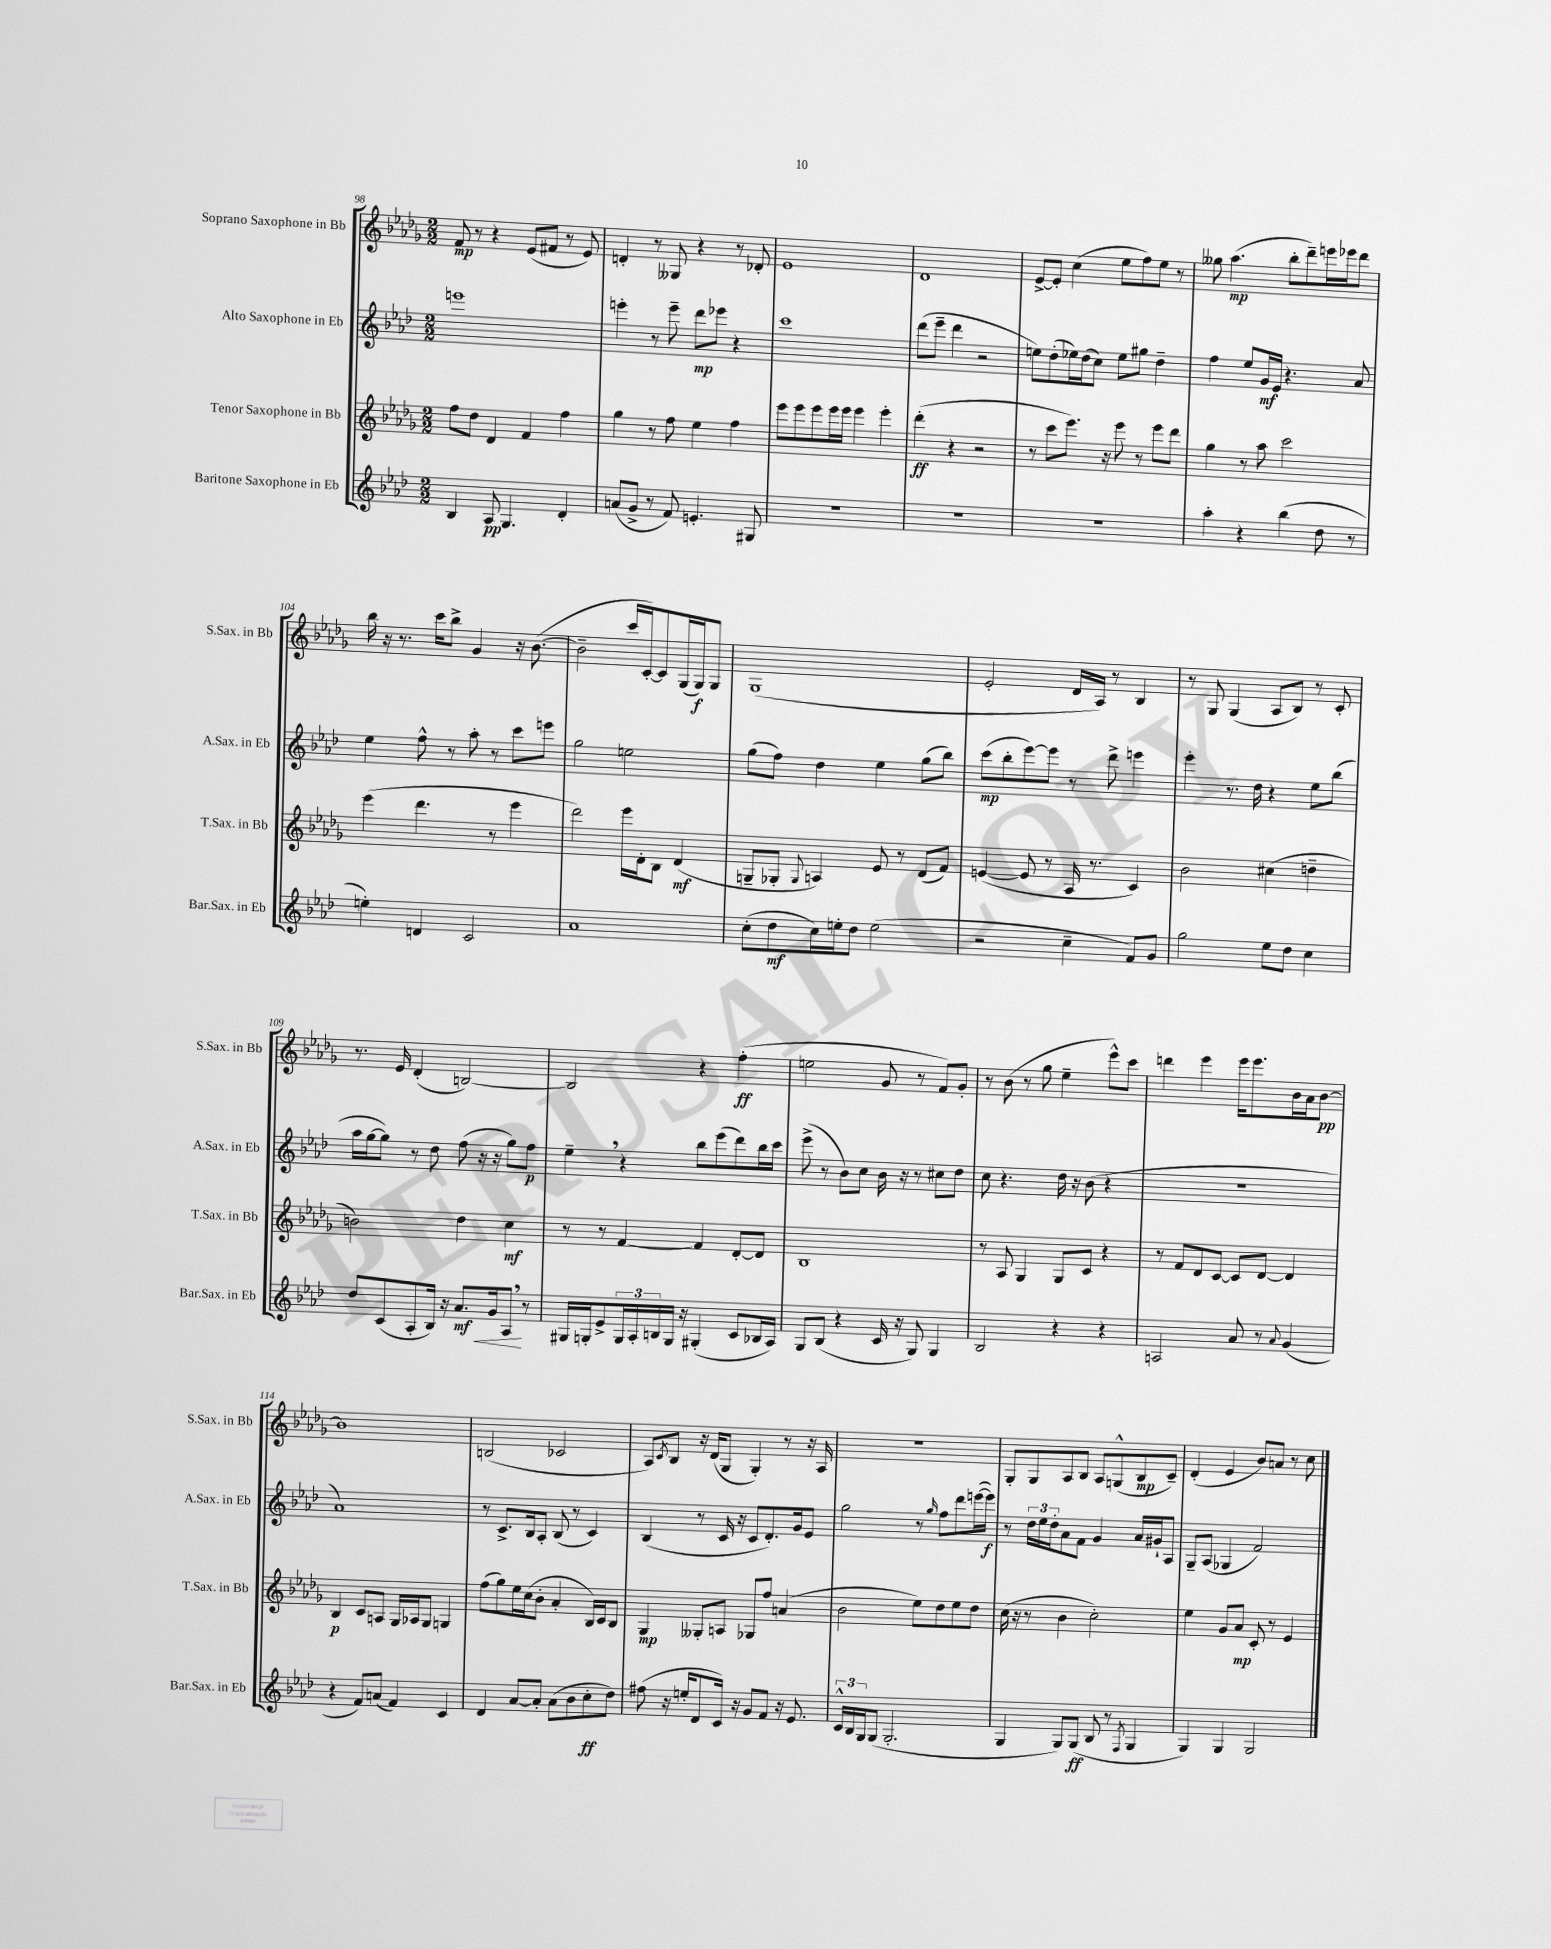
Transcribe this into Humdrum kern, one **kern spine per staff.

**kern	**kern	**kern	**kern
*staff4	*staff3	*staff2	*staff1
*clefG2	*clefG2	*clefG2	*clefG2
*k[b-e-a-d-]	*k[b-e-a-d-g-]	*k[b-e-a-d-]	*k[b-e-a-d-g-]
*M2/2	*M2/2	*M2/2	*M2/2
4B-	8ff	1eee	8f
.	8dd-	.	8r
8A-	4d-	.	4r
4.G	.	.	.
.	4f	.	(8e-
.	.	.	8f#
4d-'	4ff	.	8r
.	.	.	8e-)
=	=	=	=
(8a	4gg-	4eee'	4d'
8g^	.	.	.
8r	8r	8r	8r
8f)	8ff	8eee~	8G--
4.e'	4ee-	8ddd-	4r
.	.	8eee-	.
.	4ff	4r	8r
8G#	.	.	8d-'
=	=	=	=
1r	8eee-	1ccc	1e-
.	8eee-	.	.
.	8eee-	.	.
.	16eee-	.	.
.	16eee-	.	.
.	4eee-	.	.
.	4eee-'	.	.
=	=	=	=
1r	(4ddd-'	(8ddd-	1d-
.	.	8eee-~	.
.	4r	4ddd-	.
.	2r	2r	.
=	=	=	=
1r	8r	8ee)	[8e-^
.	8ccc	(8dd-'	8e-']
.	8.eee-)	16ee-)	(4cc
.	.	(16dd-	.
.	.	8cc)	.
.	16r	.	.
.	8eee-	8ee-	8ee-
.	8r	8gg#	8ff)
.	8eee-	4dd-~	8ee-
.	8ddd-	.	8r
=	=	=	=
4aa-'	4gg-	4ff	8gg--
.	.	.	(4.aa-
4r	8r	8ee-	.
.	8aa-	16g	.
.	.	16e-	.
(4bb-	2ccc	4.r	8bb-'
.	.	.	8ddd-~)
8dd-	.	.	16eee
.	.	.	16eee-
8r	.	8a-	8ddd-
=	=	=	=
4ee')	(4eee-	4ee-	16bb-
.	.	.	16r
.	.	.	8.r
4d	4.ddd-	8ff^^	.
.	.	.	16ccc
.	.	8r	8bb-^
2c	.	8aa-'	4g-
.	8r	8r	.
.	4eee-	8ccc	16r
.	.	.	([8.b-
.	.	8eee	.
=	=	=	=
1a-	2ddd-)	2gg	2b-~]
.	16eee-	2ee	16ccc
.	16d-'	.	[16c')
.	8B-	.	8c]
.	(4d-	.	(16G-
.	.	.	16G-)
.	.	.	8G-
=	=	=	=
(8cc'	8G~	(8gg	(1G-
8dd-	8G-'	8ff)	.
.	8qqG-	.	.
16cc)	4A)	4dd-	.
16ee'	.	.	.
8dd-	.	.	.
(2ee	8e-	4ee-	.
.	8r	.	.
.	(8d-	(8gg	.
.	8f)	8bb-)	.
=	=	=	=
2r	([4e	(8ccc	2e-'
.	.	8bb-'	.
.	8e]	[8eee-)	.
.	8r	8eee-]	.
4cc~	16A-	8r	16d-
.	8.r	.	16A-)
.	.	8ddd-^	8r
8f)	4c)	4eee	4B-
8g	.	.	.
=	=	=	=
2gg	2b-	4eee-'	8r
.	.	.	8G-
.	.	8.r	(4G-
.	.	16dd-	.
8ee-	(4cc#	4r	8A-
8dd-	.	.	8B-)
4cc	4dd~	8ee-	8r
.	.	(8bb-	8c'
=	=	=	=
8dd-	2b)	16aa-	8.r
.	.	[16gg	.
(8c	.	8gg])	.
.	.	.	16e-
8A-'	.	8r	(4d-'
16B-)	.	8dd-	.
16r	.	.	.
8.a-	4dd-	(8ff	[2B)
.	.	16r	.
16g	.	16r	.
8A-	4cc	8gg)	.
8r	.	8ff	.
=	=	=	=
16G#	8r	4ee-~	2B]
16G'	.	.	.
8e-^	8r	.	.
24G	[4f	4r	.
24A-'	.	.	.
24B	.	.	.
16G	.	.	.
16r	.	.	.
(4G#'	4f]	8bb-	4r
.	.	(8eee-	.
8c	[8d-'	8ddd-)	(4ff'
16B-	8d-]	16bb-	.
16A-)	.	16ccc	.
=	=	=	=
8G	1B-	(8eee-^	2ee
(8B-	.	8r	.
4r	.	8b-)	.
.	.	8cc	.
16c	.	16b-	8g-
16r	.	16r	.
8G)	.	8r	8r
4G	.	8cc#	8f)
.	.	8dd-	8g-'
=	=	=	=
2B-	8r	8cc	8r
.	8A-	4.r	(8b-
.	4G-	.	8r
.	.	.	8gg-
4r	8G-	16dd-	4ee-~
.	.	16r	.
.	8c	(8b-	.
4r	4r	4r	8eee-^^)
.	.	.	8ccc
=	=	=	=
2A	8r	1r	4ddd
.	8f	.	.
.	8d-	.	4eee-
.	[8c	.	.
8a-	8c]	.	16eee-
.	.	.	8.eee-
8r	[8d-	.	.
8qqa-	.	.	.
(4g	4d-]	.	16b-
.	.	.	16a-
.	.	.	[8b-
=	=	=	=
4r	4B-	1a-)	1b-]
8f)	8c	.	.
(8a	8A	.	.
4f)	16G-	.	.
.	16A-	.	.
.	8G-	.	.
4c	4G	.	.
=	=	=	=
4d-	(8ff	8r	(2B
.	8gg-)	8.c^	.
[8a-	16ee-	.	.
.	(16cc	16B-	.
8a-']	8b-'	8A-'	.
(8a-	4a-'	(8B-	2c-
8b-	.	8r	.
8cc'	16B-)	4c)	.
.	16c	.	.
8dd-)	8B-	.	.
=	=	=	=
(8ff#	4G-	(4B-	8A-)
.	.	.	8qc
16r	.	.	8B-
16ee'	.	.	.
8d-	8G--'	8r	16r
.	.	.	(16d-
16c)	8A	16c	8G-
16r	.	16r	.
8g	8G-	8c	4G-')
8f	8ff	8.d-')	.
16r	(4a	.	8r
8.e-	.	16g	.
.	.	8e-	16r
.	.	.	16A-
=	=	=	=
24c^^	2b-	2gg	1r
24B-	.	.	.
24G	.	.	.
(8G	.	.	.
2.G'	.	.	.
.	8ee-)	8r	.
.	.	16qqgg	.
.	8dd-	8ff	.
.	8ee-	8ddd-	.
.	8dd-	([16eee	.
.	.	16eee])	.
=	=	=	=
4G	(16cc	8r	8G-'
.	16r	.	.
.	8r	24dd-	8G-
.	.	24ee-	.
.	.	24dd-'	.
8G)	4b-	8a-	8A-
(8G	.	8f	8B-
8B-	2cc')	4g	8A-
8r	.	.	(8G^^
8qF	.	.	.
4G	.	16a-	8B-
.	.	16g#`	.
.	.	8A-	8c~)
=	=	=	=
4G)	4ee-	8G~	(4d-'
.	.	(8A-	.
4G	8g-	4G-	4e-
.	8a-	.	.
2G	8c'	2f)	8b-)
.	8r	.	8a
.	4e-	.	8r
.	.	.	8cc
==	==	==	==
*-	*-	*-	*-
